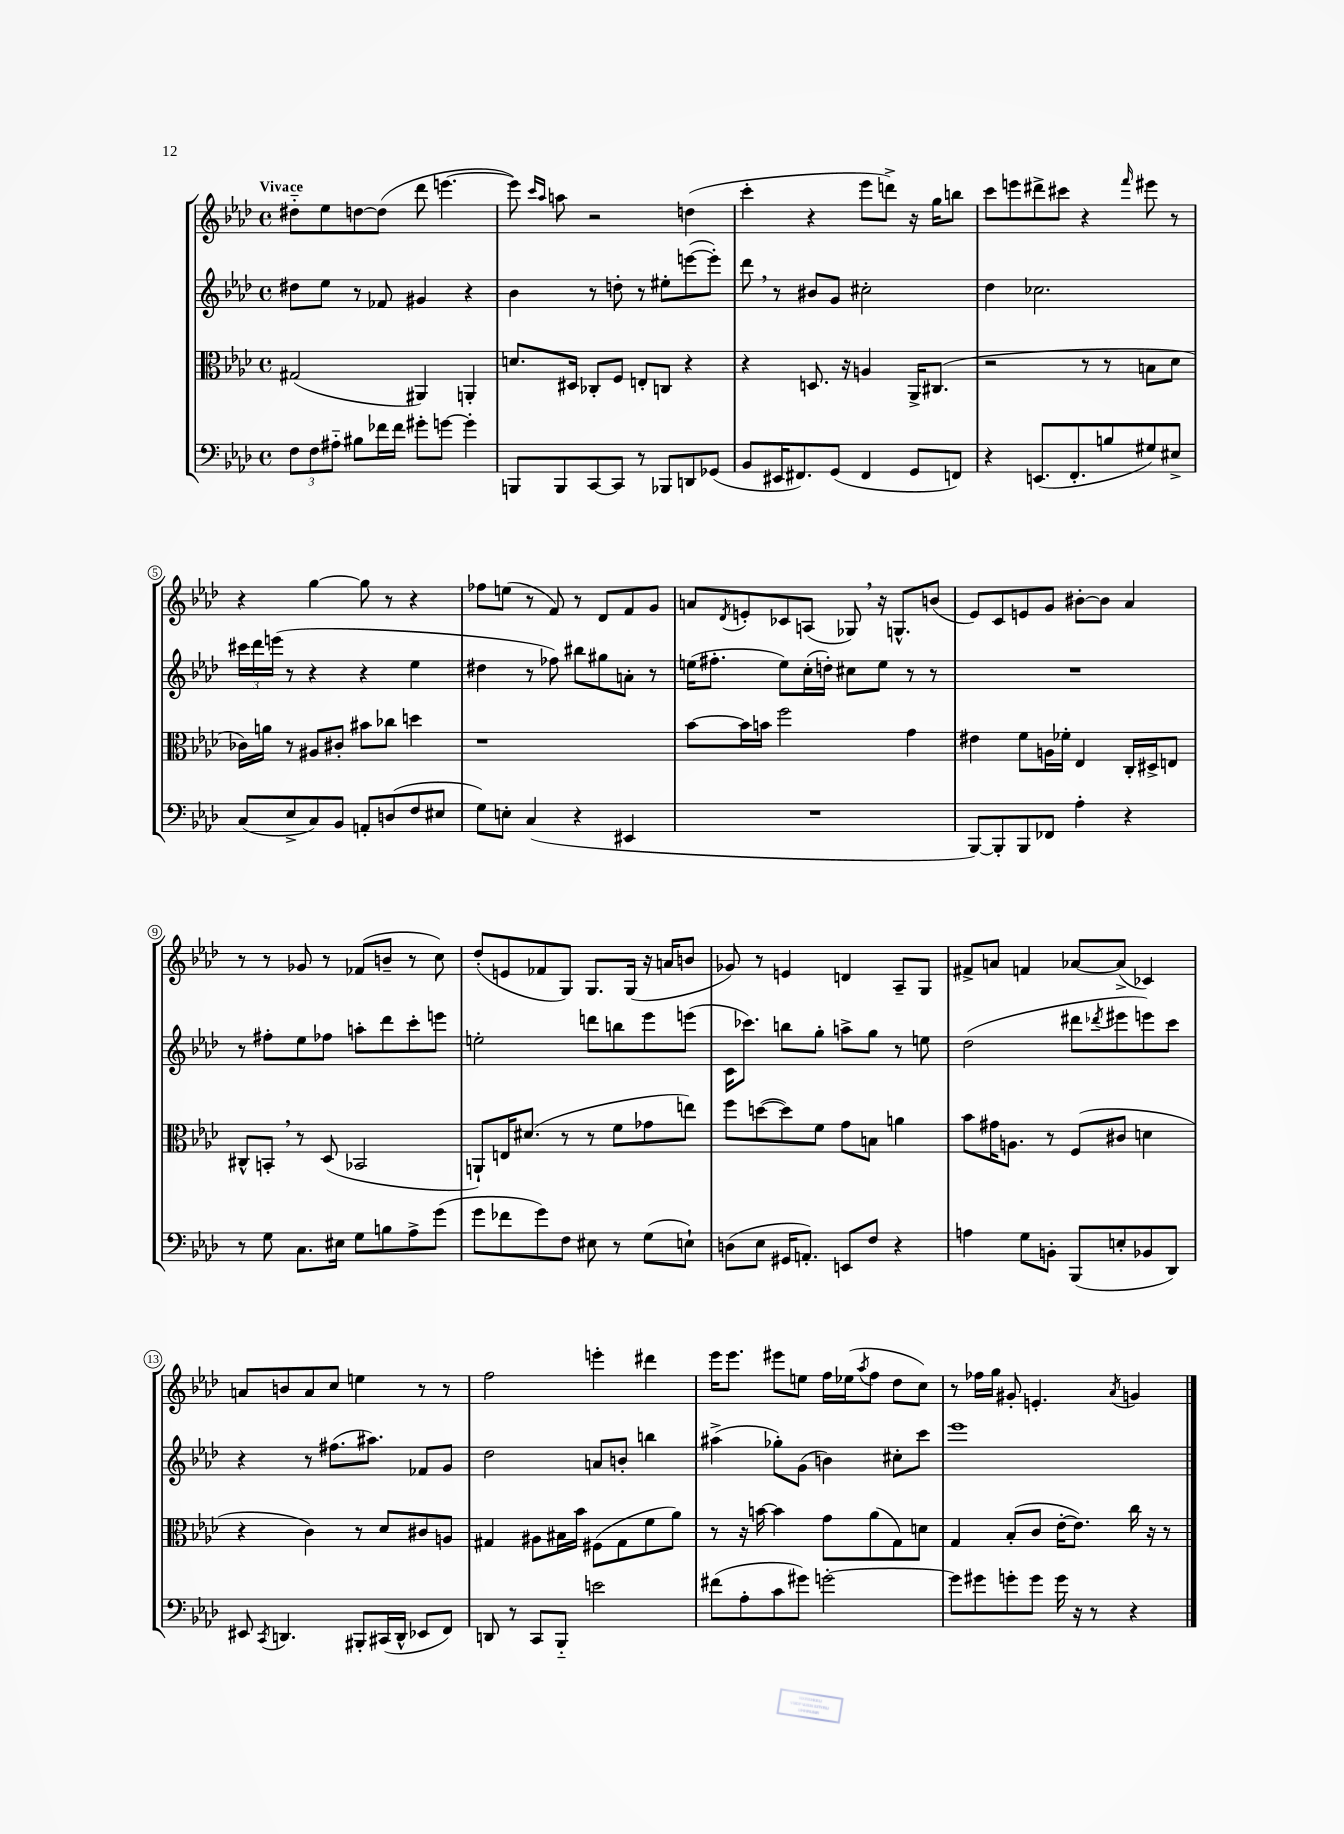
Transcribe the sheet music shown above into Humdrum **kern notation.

**kern	**kern	**kern	**kern
*staff4	*staff3	*staff2	*staff1
*clefF4	*clefC3	*clefG2	*clefG2
*k[b-e-a-d-]	*k[b-e-a-d-]	*k[b-e-a-d-]	*k[b-e-a-d-]
*M4/4	*M4/4	*M4/4	*M4/4
*met(c)	*met(c)	*met(c)	*met(c)
12F	(2G#	8dd#	8dd#'~
12F	.	.	.
.	.	8ee-	8ee-
12A#'~	.	.	.
8B#	.	8r	[8dd
16f-	.	8f-	(8dd]
16f-	.	.	.
8g#'	4AA#)	4g#	8ddd-
[8g	.	.	[4.eee
4g']	4AA'	4r	.
=	=	=	=
8BBB	8.d	4b-	8eee])
.	.	.	16qqccc
.	.	.	16qqaa-
8BBB	.	.	8aa
.	16D#	.	.
[8CC	8C-'	8r	2r
8CC]	8F	8dd'	.
8r	8E'	8r	.
8BBB-	8C	8ee#'	.
8DD	4r	([8eee	(4dd
(8GG-	.	8eee'])	.
=	=	=	=
8BB-	4r	8ddd-	4ccc'
16EE#	.	8r	.
8.FF#)	.	.	.
.	8.D	8b#	4r
(8GG	.	8g	.
.	16r	.	.
4FF#	4A	2cc#'	8eee-
.	.	.	8ddd^)
8GG	16AA-^	.	16r
.	(8.C#	.	16gg
8FF)	.	.	8bb
=	=	=	=
4r	2r	4dd-	8ccc
.	.	.	8eee
(8.EE	.	2.cc-	8ddd#^
.	.	.	8ccc#
8.FF'	.	.	.
.	8r	.	4r
8B	8r	.	.
.	.	.	16qqfff
8G#)	8B	.	8eee#
8E#^	8d-	.	8r
=	=	=	=
(8C	16c-)	24ccc#	4r
.	.	24ddd-	.
.	16a	.	.
.	.	(24eee	.
8E-^	8r	8r	.
8C)	8A#	4r	[4gg
8BB-	8c#'	.	.
8AA'	8b#	4r	8gg]
(8D	8cc-	.	8r
8F	4dd	4ee-	4r
8E#	.	.	.
=	=	=	=
8G)	1r	4dd#	8ff-
8E'	.	.	(8ee
(4C	.	8r	8r
.	.	8ff-)	8f)
4r	.	8bb#	8r
.	.	8gg#	8d-
4EE#	.	8a'	8f
.	.	8r	8g
=	=	=	=
1r	[8b-	(16ee	8a
.	.	8.ff#'	.
.	.	.	8qd-
.	16b-]	.	8e'
.	16b	.	.
.	2ff	8ee)	8c-
.	.	(16cc'	(8A
.	.	16dd')	.
.	.	8cc#	8G-)
.	.	8ee	16r
.	.	.	8.G^^
.	4g	8r	.
.	.	8r	(8b
=	=	=	=
[8BBB-)	4e#	1r	8e-)
8BBB-']	.	.	8c
8BBB-	8f	.	8e
8FF-	16A	.	8g
.	16f-'	.	.
4A-'	4E-	.	[8b#'
.	.	.	8b#]
4r	16C'	.	4a-
.	16D#^	.	.
.	8E	.	.
=	=	=	=
8r	8C#^^	8r	8r
8G	8BB'	8ff#'	8r
8.C	8r	8ee-	8g-
.	(8D-	8ff-	8r
16E#	.	.	.
8G	2BB-	8aa'	(8f-
8B	.	8ddd-	8b~
8A-^	.	8ccc'	8r
(8g	.	8eee	8cc)
=	=	=	=
8g	8AA`)	2ee'	(8dd-'
8f-	16E	.	8e
.	(8.d#	.	.
8g)	.	.	8f-
8F	8r	.	8G)
8E#	8r	8ddd	8.G
8r	8f	8bb	.
.	.	.	(16G
(8G	8g-	8eee-	16r
.	.	.	16a
8E`)	8ee)	(8eee	8b
=	=	=	=
(8D	8ff	16c	8g-)
.	.	8.ccc-)	.
8E-	([8dd	.	8r
16GG#	8dd])	8bb	4e
8.AA')	.	.	.
.	8f	8gg'	.
8EE	8g	8aa^	4d
8F	8B	8gg	.
4r	4a	8r	8A-~
.	.	8ee	8G
=	=	=	=
4A	8b-	(2dd-	8f#^
.	16g#	.	8a
.	8.A	.	.
8G	.	.	4f
8BB'	8r	.	.
(8BBB-	(8F	8ddd#	[8a-
.	.	8qddd-	.
8E'	8c#	8eee#	(8a-^]
8BB-	4d	8eee)	4c-)
8DD-)	.	8ccc	.
=	=	=	=
8EE#	4r	4r	8a
8qCC	.	.	.
4.DD	.	.	8b
.	4c)	8r	8a
.	.	(8.ff#	8cc
8BBB#'	8r	.	4ee
.	.	8.aa#)	.
(16CC#	8d-	.	.
16DD^^	.	.	.
8EE-	8c#	8f-	8r
8FF)	8A	8g	8r
=	=	=	=
8DD	4G#	2dd-	2ff
8r	.	.	.
8CC	8A#	.	.
8BBB-'~	16B#	.	.
.	16b-	.	.
2e	(8F#	8a	4eee'
.	8G#	8b'	.
.	8f	4bb	4ddd#
.	8a-)	.	.
=	=	=	=
(8f#	8r	(4aa#^	16eee-
.	.	.	8.eee-
8A-'	16r	.	.
.	[16b	.	.
8c	4b]	8gg-')	8eee#
8g#)	.	(8g	8ee
[2g'	8g	4b)	16ff
.	.	.	(16ee-
.	.	.	8qaa-
.	(8a-	.	8ff
.	8G)	8cc#'	8dd-
.	8d	8ccc	8cc)
=	=	=	=
8g]	4G	1eee-	8r
8g#	.	.	16ff-
.	.	.	16gg
8g'	(8B-'	.	8g#'
8g	8c	.	4.e'
16g	[16e-'	.	.
16r	8.e-])	.	.
8r	.	.	.
.	.	.	8qa-
4r	16cc	.	4g
.	16r	.	.
.	8r	.	.
==	==	==	==
*-	*-	*-	*-
